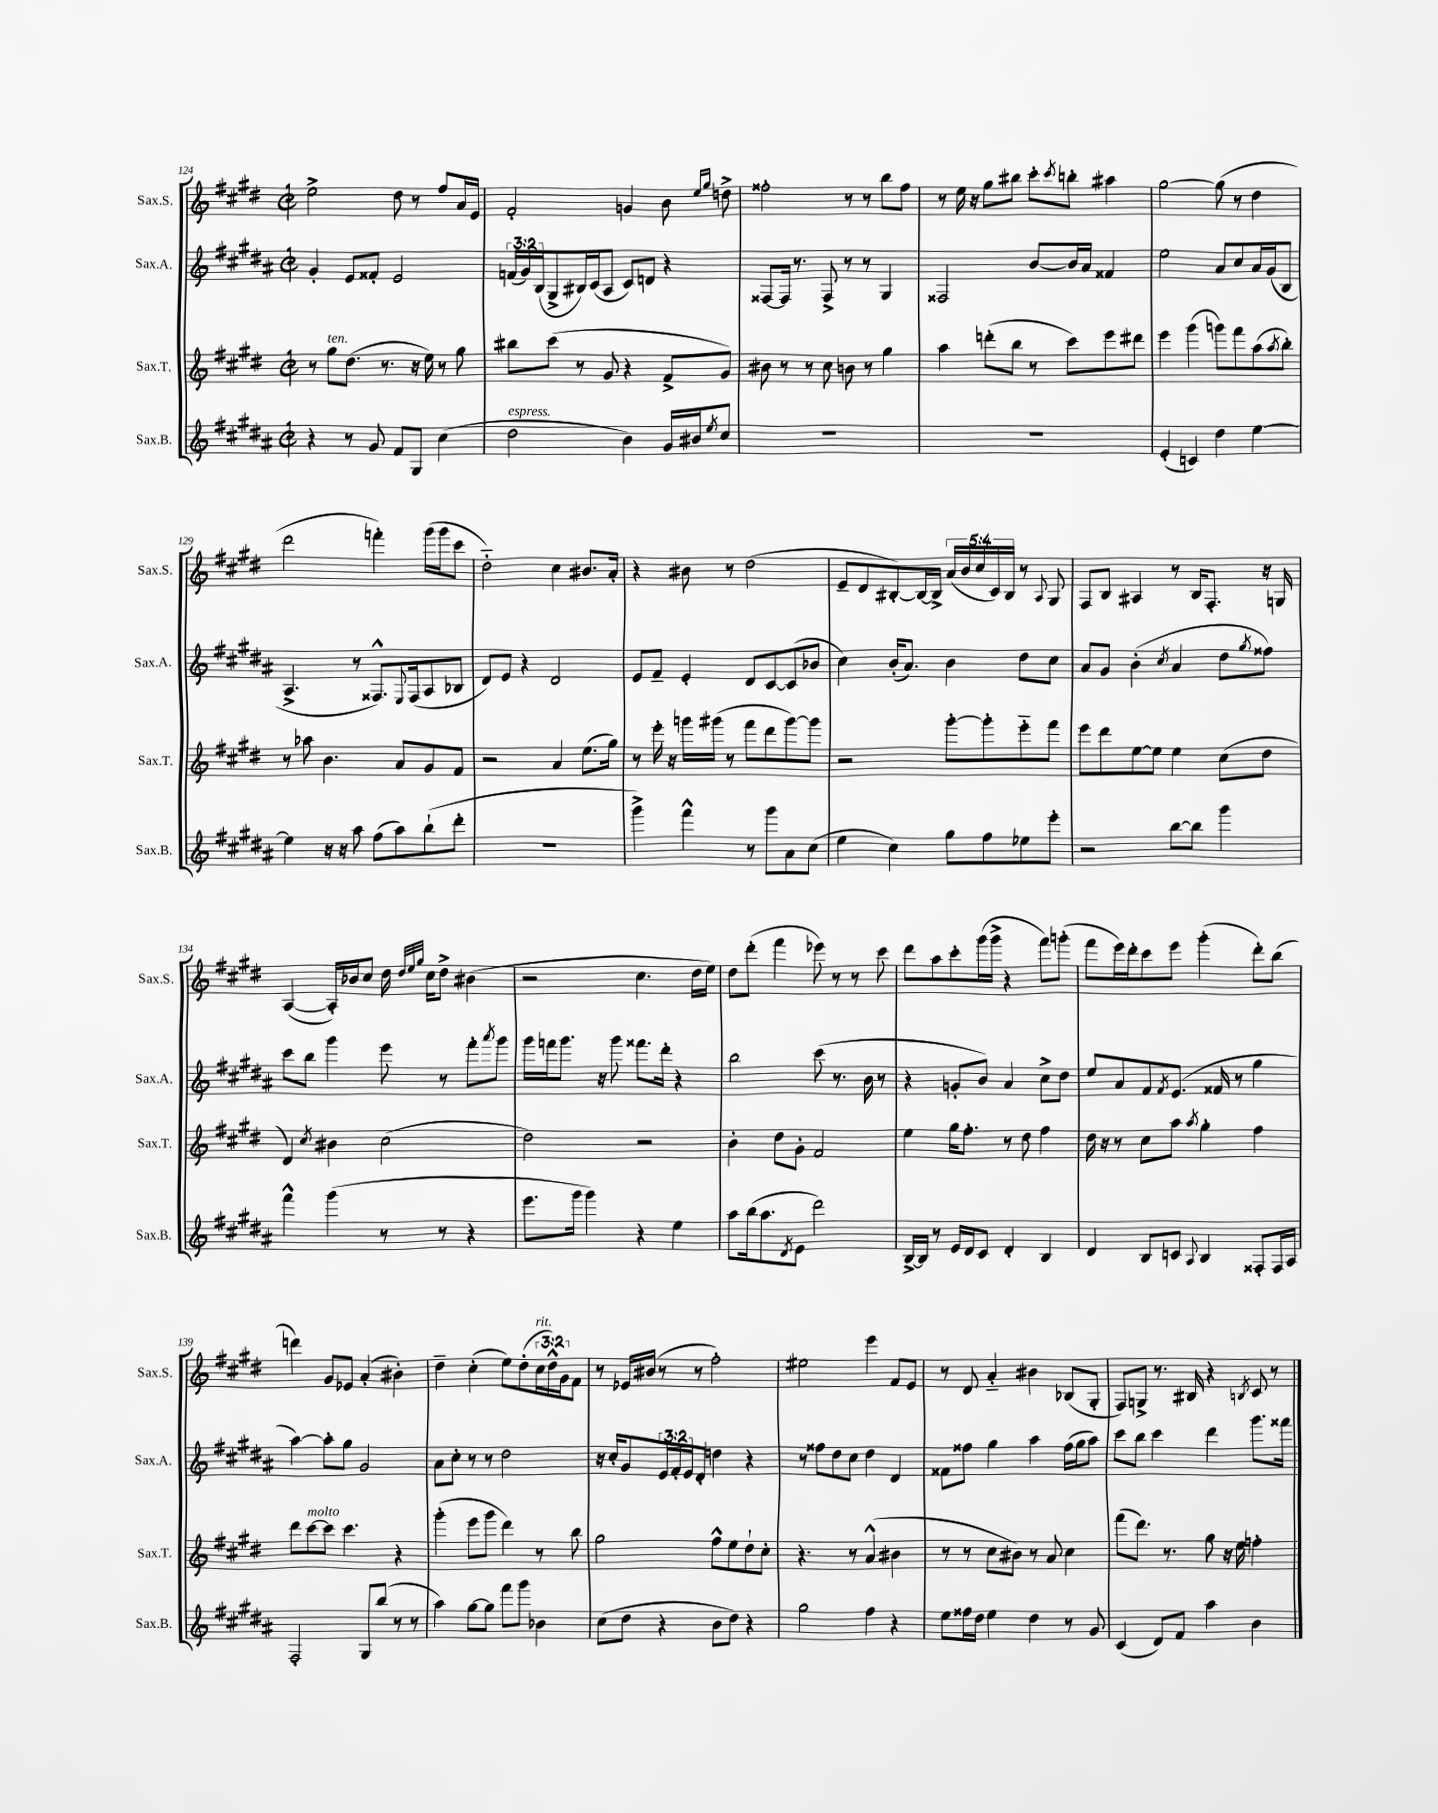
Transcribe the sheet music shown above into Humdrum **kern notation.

**kern	**kern	**kern	**kern
*part4	*part3	*part2	*part1
*staff4	*staff3	*staff2	*staff1
*I"Sax.B.	*I"Sax.T.	*I"Sax.A.	*I"Sax.S.
*I'Sax.B.	*I'Sax.T.	*I'Sax.A.	*I'Sax.S.
*clefG2	*clefG2	*clefG2	*clefG2
*k[f#c#g#d#a#]	*k[f#c#g#d#]	*k[f#c#g#d#a#]	*k[f#c#g#d#]
*M2/2	*M2/2	*M2/2	*M2/2
*met(c|)	*met(c|)	*met(c|)	*met(c|)
=124	=124	=124	=124
4r	8r	4g#'/	2ee^\
!	!LO:TX:a:i:t=ten.	!	!
.	8gg#\L	.	.
8r	(8.dd#\J	8e/L	.
8g#/	.	8f##X'/J	.
.	8.r	.	.
8f#/L	.	2e/	8dd#\
8G#/J	16r	.	8r
.	16ee\)	.	.
(4cc#\	8r	.	8ff#/L
.	8gg#\	.	16a/L
.	.	.	16e/JJ
=125	=125	=125	=125
!LO:TX:a:i:t=espress.	!	!	!
2dd#\	8bb#X\L	(24fn/LL	2f#'/
.	.	24g#/)	.
.	.	(24B/J	.
.	(8ccc#\J	8G#^/	.
.	8r	16B#X/L)	.
.	.	(16c#/J	.
.	8g#/	8A#/J	.
4b\)	4r	8c#/L)	4gn/
.	.	8dn/J	.
16g#/LL	8f#^/L	4r	8b\
16b#X/J	.	.	.
.	.	.	16qqee/LL
8qee/	.	.	16qqgg#/JJ
8cc#/J	8g#/J)	.	8ddn^\
=126	=126	=126	=126
1r	8b#X\	[8F##X/L	2ff##X'\
.	8r	16F##/Jk]	.
.	.	8.r	.
.	8r	.	.
.	8cc#\	8F##^/	.
.	8bn\	8r	8r
.	8r	8r	8r
.	4gg#\	4G#/	8bb\L
.	.	.	8ff##\J
=127	=127	=127	=127
1r	4aa\	2F##X/	8r
.	.	.	16ee\
.	.	.	16r
.	(8dddn'\L	.	8gg#\L
.	8bb\J	.	8bb#X\J
.	8r	[8b/L	8ccc#'\L
.	.	.	8qccc#/
.	8ccc#\L)	16b/L]	8bbn'\J
.	.	16a#/JJ	.
.	8eee\	4f##X/	4aa#X\
.	8ddd#X\J	.	.
=128	=128	=128	=128
(4e'/	4eee\	2ee\	[2gg#\
4cn/)	(4ggg#\	.	.
4dd#\	8gggn\L)	8a#/L	(8gg#\]
.	8fff#\	8cc#/	8r
[4ee\	(8aa\	16a#/L	4dd#\
.	.	(16g#/J	.
.	8qaa/	.	.
.	8bb'\J)	8B/J	.
!!LO:LB:g=z
=129	=129	=129	=129
4ee\]	8r	4.A#^/	2ddd#\
.	8aa-X\	.	.
16r	4.b\	.	.
16r	.	.	.
8aa#\	.	8r	.
(8ff#\L	.	8.F##X^^/L)	4fffn'\)
8aa#\)	8a/L	.	.
.	.	8qqE/	.
.	.	(16F##/k	.
(8bb`\	8g#/	8A#/	(16ggg#\LL
.	.	.	16ggg#\J
8ddd#'\J	8f#/J	8B-X/J	8ccc#\J
=130	=130	=130	=130
1r	2r	8d#/L)	2dd#\)
.	.	8e/J	.
.	.	4r	.
.	4a/	2d#/	4cc#\
.	(8.ee\L	.	8.b#X/L
.	16gg#\Jk)	.	16a'/Jk
=131	=131	=131	=131
4ggg#^\)	8r	8e/L	4r
.	16eee'\	8f#~/J	.
.	16r	.	.
4fff#^^\	16gggn\LL	4e'/	8b#X\
.	(16ggg#X\JJ	.	.
.	8r	.	8r
8r	8fff#\L	8d#/L	(2dd#\
8ggg#\L	8ddd#\	[8c#/	.
8a#\	[8ggg#\)	(8c#/]	.
(8cc#\J	8ggg#\J]	8b-X/J	.
=132	=132	=132	=132
4ee\	2r	4cc#\)	8e~/L
.	.	.	8d#/
4cc#\)	.	(16b'/KL	[8B#X'/)
.	.	8.a#/J)	.
.	.	.	16B#/L_
.	.	.	16B#^/JJ]
8gg#\L	[8ggg#'\L	4b\	(20a/LL
.	.	.	20b/
.	.	.	20cc#/
8ff#\	8ggg#'\]	.	.
.	.	.	20c#/)
.	.	.	20B#/JJ
8ee-X\	8eee\	8dd#\L	8r
.	.	.	8qqA/
8eee'\J	8fff#\J	8cc#\J	8G#/
=133	=133	=133	=133
2r	8eee\L	8a#/L	8F#/L
.	8ddd#\	8g#/J	8B/J
.	[8ee\	(4b'\	4A#X/
.	8ee\J]	.	.
.	.	8qcc#/	.
[8bb\L	4ee\	4a#/	8r
8bb\J]	.	.	16B/KL
.	.	.	8.F#'/J
4ggg#\	(8cc#\L	8dd#\L	.
.	.	8qgg#/	.
.	8dd#\J	8ff##X\J)	16r
.	.	.	16Gn/
!!LO:LB:g=z
=134	=134	=134	=134
4fff#^^\	4d#/)	8ccc#\L	([4A/
.	.	8bb\J	.
.	8qcc#/	.	.
(4ggg#\	4b#X\	4ggg#\	16A'/LL])
.	.	.	16b-X/J
.	.	.	8cc#/J
8r	(2cc#\	8eee\	16dd#\
.	.	.	32qqdd#/LLL
.	.	.	32qqee/
.	.	.	32qqgg#/JJJ
.	.	.	16cc#\KL
8r	.	8r	8dd#^\J
4r	.	8fff#'\L	(4b#X\
.	.	8qaaa#/	.
.	.	8ggg#\J	.
=135	=135	=135	=135
8.eee\L	2dd#\)	16ggg#\LL	2r
.	.	16fffn\J	.
.	.	8.ggg#\J	.
16ggg#\Jk	.	.	.
4ggg#\)	.	.	.
.	.	16r	.
.	.	8ggg#\	.
4r	2r	8.fff##X\L	4.cc#\
.	.	16ddd#'\Jk	.
4ee\	.	4r	.
.	.	.	16dd#\LL
.	.	.	16ee\JJ)
=136	=136	=136	=136
8aa#\L	4b'\	2bb\	8dd#\L
(16bb\k	.	.	(8ddd#'\J
8.aa#\	.	.	.
.	8dd#\L	.	4fff#\
8qd#/	.	.	.
8e\J	8g#'\J	.	.
2ddd#\)	2f#/	(8ccc#\	8eee-X\)
.	.	8.r	8r
.	.	.	8r
.	.	16b\	.
.	.	8r	8ccc#\
=137	=137	=137	=137
[16B^/LL	4ee\	4r	8ddd#\L
16B/JJ]	.	.	.
8r	.	.	8aa\
16e/LL	16gg#\KL	8gn'/L	8ccc#'\
16d#/J	8.ff#'\J	.	.
8c#/J	.	8b/J)	(16ggg#\L
.	.	.	16ggg#^\JJ
4d#'/	8r	4a#/	4r
.	8dd#\	.	.
4B/	4ff#\	8cc#^\L	8fff#\L)
.	.	8dd#\J	(8gggn'\J
=138	=138	=138	=138
4d#/	16dd#\	8ee/L	8fff#\L
.	16r	.	.
.	8r	8a#/	16eee\L)
.	.	.	16ddd#'\J
8B/L	8cc#\L	8f#/	8ccc#\
.	.	8qf#/	.
8cn/J	8aa\J	(8.e/J	8eee\J
8qqA#/	8qaa/	.	.
4B/	4gg#'\	.	(4ggg#'\
.	.	16f##X/	.
.	.	8r	.
8F##X'/L	4ff#\	4gg#\	8ddd#'\L)
16F##/L	.	.	(8bb\J
16A#/JJ	.	.	.
!!LO:LB:g=z
=139	=139	=139	=139
2F#'/	8ddd#\L	[4aa#\)	4dddn\)
!	!LO:TX:a:i:t=molto	!	!
.	[8ccc#\	.	.
.	8ccc#\J]	8aa#'\L]	8g#/L
.	4.ccc#\	8gg#\J	8e-X/J
8G#/L	.	2g#/	(4a'/
(8bb/J	.	.	.
8r	4r	.	4b#X'\)
8r	.	.	.
=140	=140	=140	=140
4aa#\)	(4ggg#'\	8a#\L	4dd#~\
.	.	8cc#'\J	.
[8gg#\L	8eee\L	8r	(4cc#'\
8gg#\J]	8ggg#\J	8r	.
8fff#\L	4ddd#\)	2dd#\	8ee\L)
8ggg#\J	.	.	(8dd#'\
!	!	!	!LO:TX:a:i:t=rit.
4b-X\	8r	.	24cc#\L
.	.	.	24dd#^^\)
.	.	.	24g#\J
.	8bb\	.	8f#\J
=141	=141	=141	=141
(8cc#\L	2gg#\	16r	8r
.	.	16cc#'/KL	.
8dd#\J	.	8g#/	16e-X/LL
.	.	.	(16b#X/JJ
4r	.	24e/L	8r
.	.	24f#'/	.
.	.	24e/J	.
.	.	8d#'/J	8r
8b\L	8ff#^^\L	4ddn\	2ff#'\)
8dd#\J)	8ee\	.	.
4r	8dd#`\	4r	.
.	8cc#'\J	.	.
=142	=142	=142	=142
2gg#\	4.r	8r	2ee#X\
.	.	8ff##X\L	.
.	.	8dd#\	.
.	8r	8cc#\J	.
4ff#\	(4a^^/	4dd#\	4eee\
4r	4b#X\	4d#/	8f#/L
.	.	.	8e/J
=143	=143	=143	=143
8ee\L	8r	8f##X\L	8r
16ff##X\L	8r	8ff##X\J	8d#/
16dd#\JJ	.	.	.
4ee\	8cc#\L	4gg#\	4a/
.	8b#X\J)	.	.
4dd#\	8r	4aa#\	4b#X\
.	8a/	.	.
8r	4cc#\	(16ff##\LL	(8B-X/L
.	.	16gg#\J	.
8g#/	.	8aa#\J)	8G#'/J
=144	=144	=144	=144
(4c#/	(8fff#\L	8ccc#\L	8F#/L)
.	8.ddd#\J)	8bb\J	8Gn^/J
8d#/L)	.	4ccc#\	8.r
.	8.r	.	.
8f#/J	.	.	.
.	.	.	16B#X/
4aa#\	8gg#\	4ddd#\	4r
.	16r	.	.
.	16ee\	.	.
.	.	.	8qBn/
4b\	4ffn'\	8.ggg#\L	8c#/
.	.	.	8r
.	.	16fff##X\Jk	.
==	==	==	==
*-	*-	*-	*-
